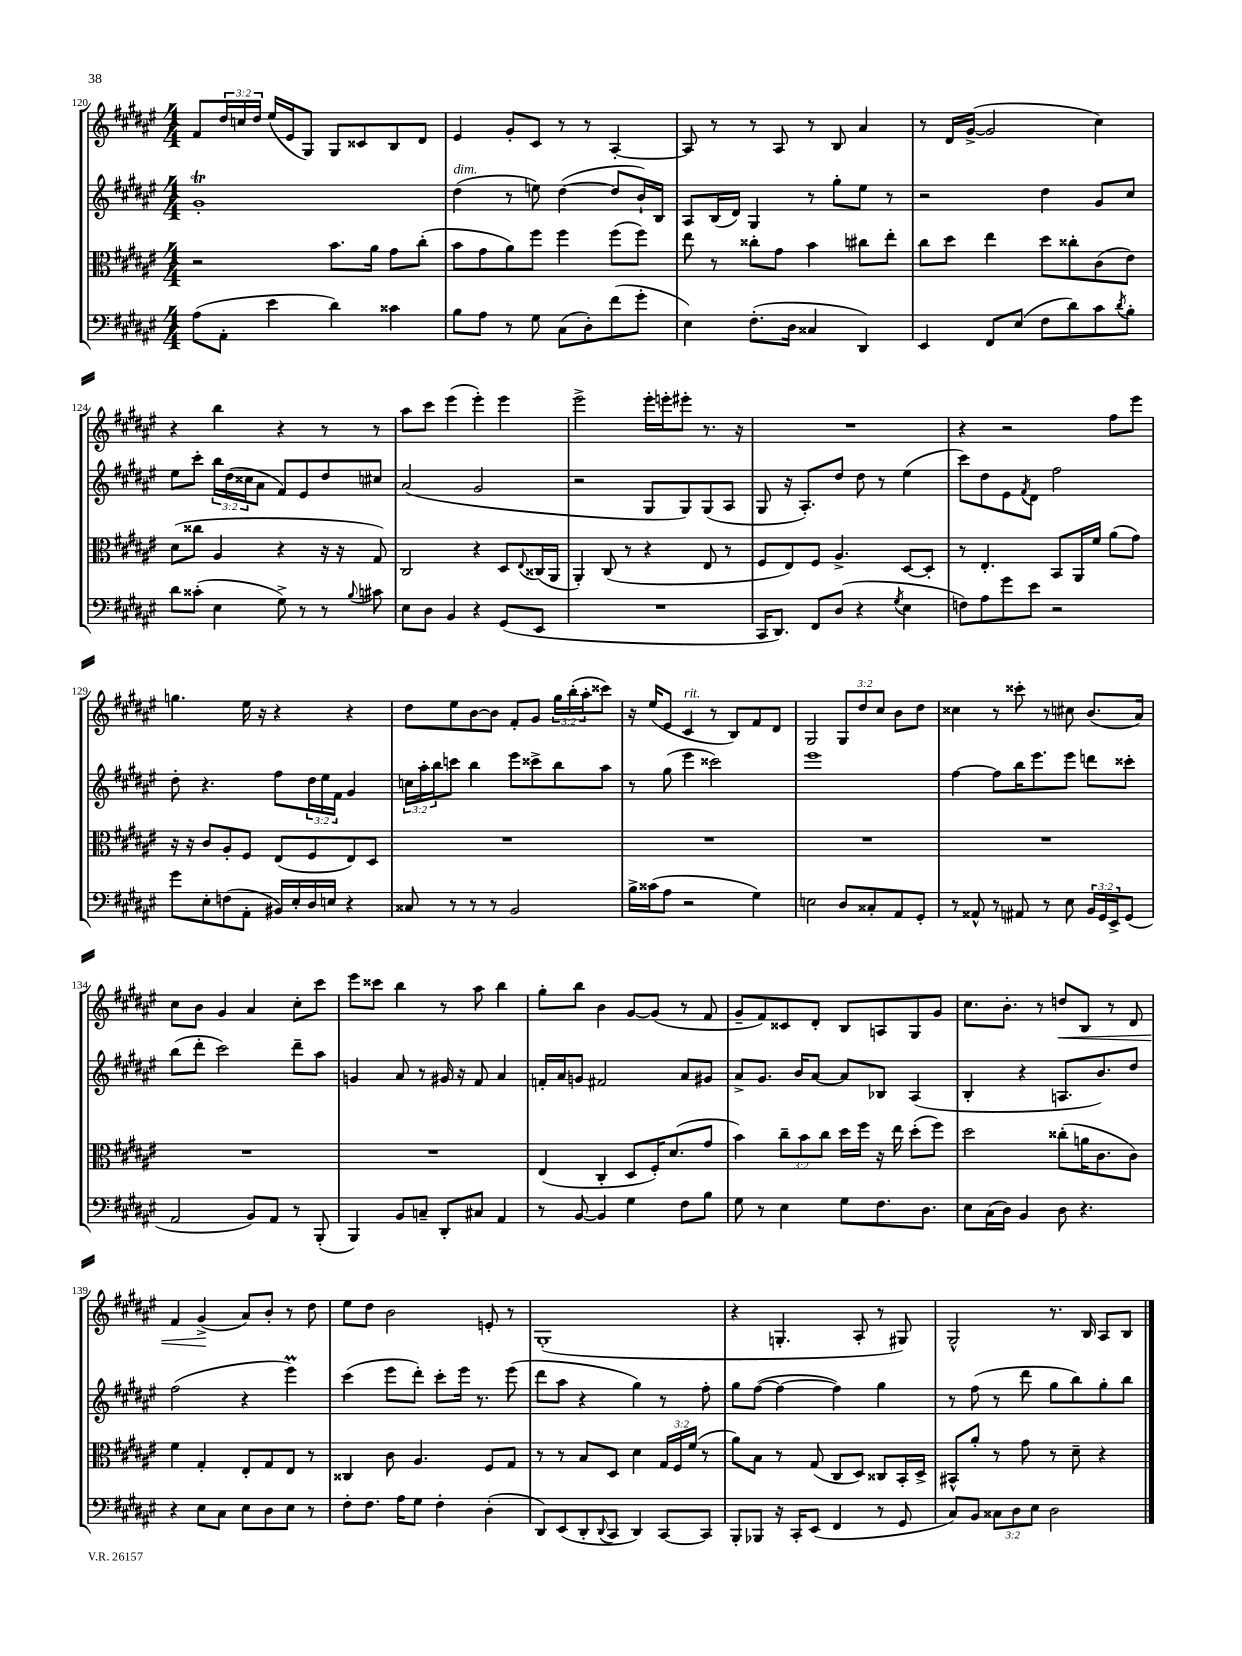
<<
\new StaffGroup <<
\new Staff = "s0" {
    \clef treble \key fis \major \numericTimeSignature \time 4/4 \override Staff.TupletNumber.text = #tuplet-number::calc-fraction-text
    fis'8 \tuplet 3/2 { dis''16 c''16 dis''16 } eis''16( eis'16 gis8) gis8 cisis'8 b8 dis'8 |
    eis'4 gis'8-. cis'8 r8 r8 ais4~-. |
    ais8 r8 r8 ais8 r8 b8 ais'4 |
    r8 dis'16 gis'16~->( gis'2 cis''4) |
    r4 b''4 r4 r8 r8 |
    ais''8 cis'''8 eis'''4( eis'''4-.) eis'''4 |
    eis'''2-> eis'''16-. e'''16-. eis'''8-. r8. r16 |
    R1 |
    r4 r2 fis''8 eis'''8 |
    g''4. eis''16 r16 r4 r4 |
    dis''8 eis''8 b'8~ b'8 fis'8-. gis'8 \tuplet 3/2 { gis''16 b''16-.( ais''16-. } cisis'''8) |
    r16 eis''16( eis'8 cis'4^\markup { \italic "rit." } r8 b8) fis'8 dis'8 |
    gis2 \tuplet 3/2 { gis8 dis''8 cis''8 } b'8 dis''8 |
    cisis''4 r8 cisis'''8-. r8 cis''8 b'8.( ais'16) |
    cis''8 b'8 gis'4 ais'4 cis''8-. cis'''8 |
    eis'''8 cisis'''8 b''4 r8 ais''8 b''4 |
    gis''8-. b''8 b'4 gis'8~ gis'8( r8 fis'8 |
    gis'8-- fis'8) cisis'8 dis'8-. b8 a8 gis8 gis'8 |
    cis''8. b'8.-. r8 d''8\< b8 r8 dis'8 |
    fis'4 gis'4->\!( ais'8) b'8-. r8 dis''8 |
    eis''8 dis''8 b'2 e'8-. r8 |
    gis1-.( |
    r4 g4.-. ais8-. r8 gis8) |
    gis2-^ r8. b16 ais8 b8 \bar "|." |
}
\new Staff = "s1" {
    \clef treble \key fis \major \numericTimeSignature \time 4/4 \override Staff.TupletNumber.text = #tuplet-number::calc-fraction-text
    gis'1-.\trill |
    dis''4^\markup { \italic "dim." }( r8 e''8) dis''4~( dis''8 b'16-!) b16 |
    ais8 b16( dis'16) gis4 r8 gis''8-. eis''8 r8 |
    r2 dis''4 gis'8 cis''8 |
    eis''8 cis'''8-. \tuplet 3/2 { b''16 dis''16( cisis''16 } ais'8 fis'8) eis'8 dis''8 cis''8 |
    ais'2( gis'2 |
    r2 gis8 gis8) gis8( ais8 |
    gis8 r16 ais8.-.) dis''8 dis''8 r8 eis''4( |
    cis'''8) dis''8 eis'8 \acciaccatura { fis'8 } dis'8 fis''2 |
    dis''8-. r4. fis''8 \tuplet 3/2 { dis''16 eis''16 fis'16 } gis'4 |
    \tuplet 3/2 { c''16 ais''16-. b''16 } c'''8 b''4 eis'''8 cisis'''8-> b''8 ais''8 |
    r8 gis''8( eis'''4 cisis'''2) |
    eis'''1 |
    fis''4~ fis''8 b''16 eis'''8. eis'''8 d'''8 cisis'''8-. |
    b''8( dis'''8-. cis'''2) dis'''8-- ais''8 |
    g'4 ais'8 r8 gis'16 r16 fis'8 ais'4 |
    f'16-. ais'16 g'8 fis'2 ais'8 gis'8 |
    ais'8-> gis'8. b'16 ais'8~ ais'8 bes8 ais4( |
    b4-. r4 a8. b'8.) dis''8 |
    fis''2( r4 eis'''4\prall) |
    cis'''4( eis'''8 dis'''8-.) cis'''8-. eis'''16 r8. eis'''8( |
    dis'''8 ais''8 r4 gis''4) r8 fis''8-. |
    gis''8 fis''8~( fis''4~ fis''4) gis''4 |
    r8 fis''8( r8 dis'''8 gis''8 b''8) gis''8-. b''8 \bar "|." |
}
\new Staff = "s2" {
    \clef alto \key fis \major \numericTimeSignature \time 4/4 \override Staff.TupletNumber.text = #tuplet-number::calc-fraction-text
    r2 b'8. ais'16 gis'8 cis''8-.( |
    b'8 gis'8 ais'8) fis''8 fis''4 fis''8( fis''8) |
    eis''8 r8 cisis''8-. gis'8 b'4 cis''8 eis''8-. |
    cis''8 dis''8 eis''4 dis''8 cisis''8-. cis'8( eis'8) |
    dis'8( cisis''8 ais4 r4 r16 r16 gis8) |
    cis2 r4 dis8 \appoggiatura { eis8 } cisis16( ais,16 |
    ais,4-.) cis8( r8 r4 eis8 r8 |
    fis8 eis8) fis8 ais4.-> dis8~ dis8-. |
    r8 eis4.-. b,8 ais,16 fis'16 ais'8( gis'8) |
    r16 r16 cis'8 ais8-. fis8 eis8( fis8 eis8) dis8 |
    R1 |
    R1 |
    R1 |
    R1 |
    R1 |
    R1 |
    eis4( cis4-. dis8 fis16-.) dis'8.( gis'8 |
    b'4) \tuplet 3/2 { cis''8-- b'8 cis''8 } dis''16 fis''16 r16 eis''16 dis''8-.( fis''8) |
    dis''2 cisis''8-.( a'16 cis'8. cis'8) |
    fis'4 gis4-. eis8-. gis8 eis8 r8 |
    cisis4 cis'8 ais4. fis8 gis8 |
    r8 r8 b8 dis8 dis'4 \tuplet 3/2 { gis16 fis16 fis'16( } r8 |
    ais'8) b8 r8 gis8( cis8 dis8) cisis8 b,16-. dis16-> |
    bis,8-^ ais'8-. r8 gis'8 r8 dis'8-- r4 \bar "|." |
}
\new Staff = "s3" {
    \clef bass \key fis \major \numericTimeSignature \time 4/4 \override Staff.TupletNumber.text = #tuplet-number::calc-fraction-text
    ais8( ais,8-. eis'4 dis'4) cisis'4 |
    b8 ais8 r8 gis8 cis8( dis8-.) fis'8( gis'8-. |
    eis4) fis8.-.( dis16 cisis4 dis,4) |
    eis,4 fis,8 eis8( fis8 dis'8) cis'8 \acciaccatura { dis'8 } b8-. |
    dis'8 cisis'8-.( eis4 gis8->) r8 r8 \appoggiatura { b8 } cis'8 |
    eis8 dis8 b,4 r4 gis,8( eis,8 |
    R1 |
    cis,16 dis,8.) fis,8 dis8( r4 \acciaccatura { gis8 } eis4 |
    f8) ais8 gis'8 eis'8 r2 |
    gis'8 eis8-. f8( ais,8-. bis,16) eis16-. dis16 e16 r4 |
    cisis8 r8 r8 r8 b,2 |
    b16-> cisis'16( ais8 r2 gis4) |
    e2 dis8 cisis8-. ais,8 gis,8-. |
    r8 aisis,8-^ r8 ais,8 r8 eis8 \tuplet 3/2 { b,16 gis,16 eis,16-> } gis,8( |
    ais,2 b,8) ais,8 r8 b,,8-.( |
    b,,4) b,8 c8-- dis,8-. cis8 ais,4 |
    r8 b,8~ b,4 gis4 fis8 b8 |
    gis8 r8 eis4 gis8 fis8. dis8. |
    eis8 cis16( dis16) b,4 dis8 r4. |
    r4 eis8 cis8 eis8 dis8 eis8 r8 |
    fis8-. fis8. ais16 gis8 fis4-. dis4-.( |
    dis,8) eis,8( dis,8-. \appoggiatura { dis,8 } cis,8 dis,4) cis,8~ cis,8 |
    b,,8-. bes,,8 r16 cis,16-. eis,8( fis,4 r8 gis,8 |
    cis8) b,8 \tuplet 3/2 { cisis8 dis8 eis8 } dis2 \bar "|." |
}
>>
>>
\layout { \context { \Score currentBarNumber = #120 } }
